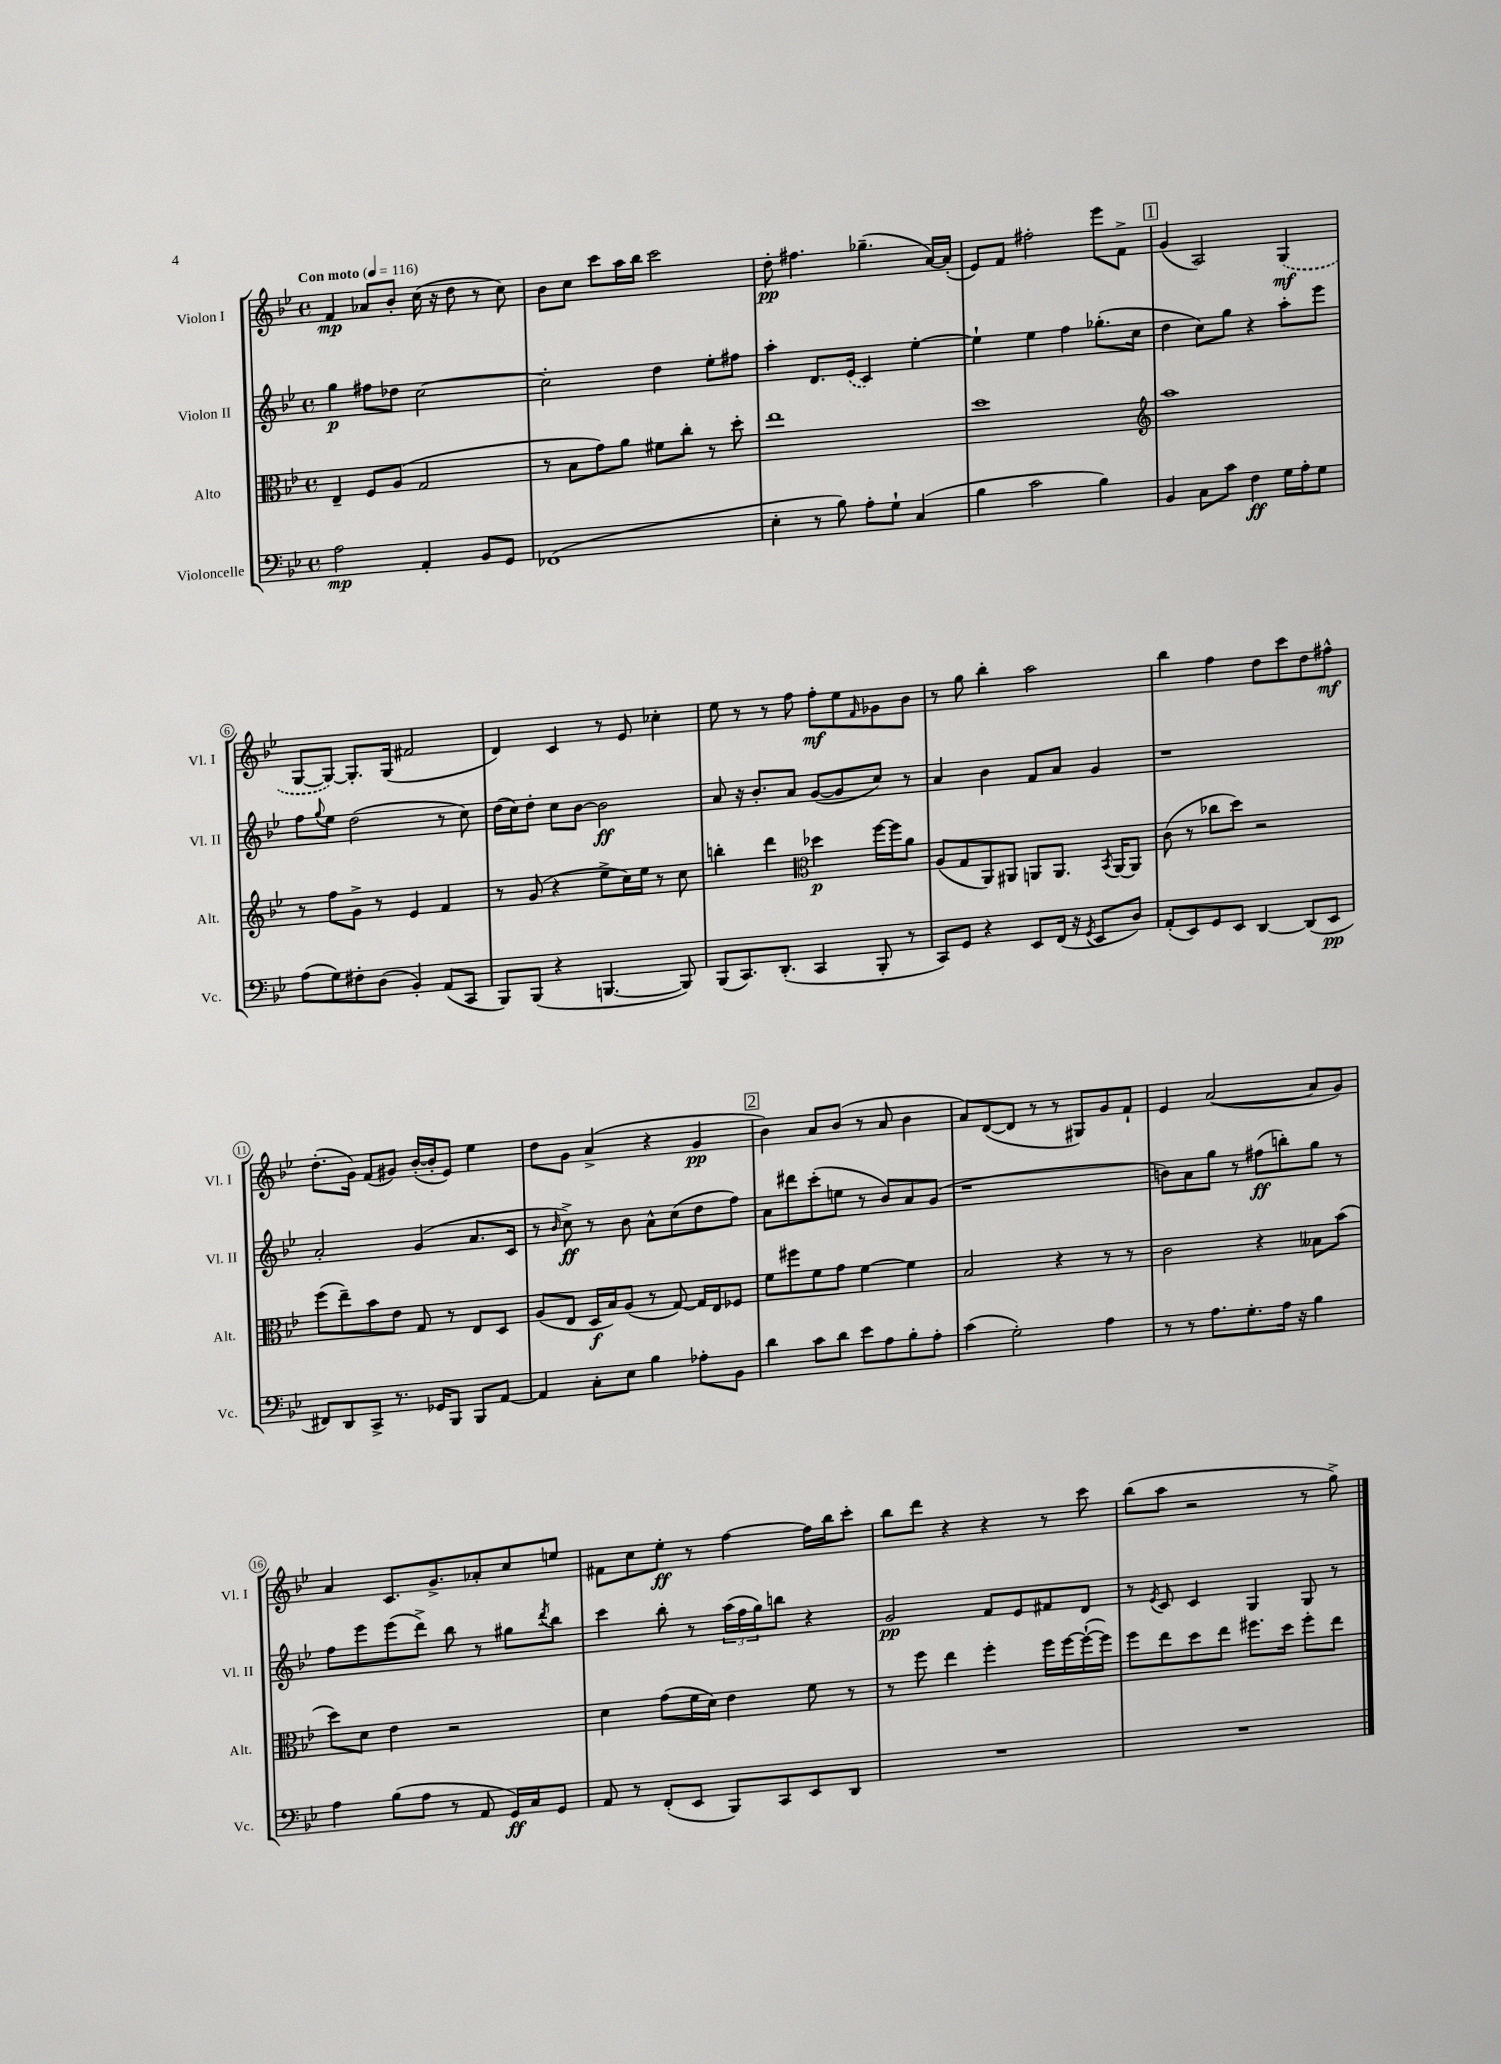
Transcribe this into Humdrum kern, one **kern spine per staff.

**kern	**dynam	**kern	**dynam	**kern	**dynam	**kern	**dynam
*part4	*part4	*part3	*part3	*part2	*part2	*part1	*part1
*staff4	*staff4	*staff3	*staff3	*staff2	*staff2	*staff1	*staff1
*I"Violoncelle	*	*I"Alto	*	*I"Violon II	*	*I"Violon I	*
*I'Vc.	*	*I'Alt.	*	*I'Vl. II	*	*I'Vl. I	*
*clefF4	*	*clefC3	*	*clefG2	*	*clefG2	*
*k[b-e-]	*	*k[b-e-]	*	*k[b-e-]	*	*k[b-e-]	*
*M4/4	*	*M4/4	*	*M4/4	*	*M4/4	*
*met(c)	*	*met(c)	*	*met(c)	*	*met(c)	*
*MM116	*	*MM116	*	*MM116	*	*MM116	*
=1	=1	=1	=1	=1	=1	=1	=1
!	!	!	!	!	!	!LO:TX:a:B:t=Con moto	!
2A\	mp	4E-~/	.	4gg\	p	4f/	mp
.	.	8F/L	.	8ff#X\L	.	8a-X/L	.
.	.	(8A/J	.	8dd-X\J	.	8b-'/J	.
4AA'/	.	2G/	.	[2cc\	.	(16cc\	.
.	.	.	.	.	.	16r	.
.	.	.	.	.	.	8dd\	.
8BB-/L	.	.	.	.	.	8r	.
8GG/J	.	.	.	.	.	8cc\)	.
=2	=2	=2	=2	=2	=2	=2	=2
(1FF-X	.	8r	.	2cc'\]	.	8b-\L	.
.	.	8B-\L	.	.	.	8cc\J	.
.	.	8g\)	.	.	.	8ccc\L	.
.	.	8a\J	.	.	.	16aa\L	.
.	.	.	.	.	.	16bb-\JJ	.
.	.	8f#X\L	.	4dd\	.	2ccc\	.
.	.	8cc'\J	.	.	.	.	.
.	.	8r	.	8ee-'\L	.	.	.
.	.	8dd'\	.	8ff#X\J	.	.	.
=3	=3	=3	=3	=3	=3	=3	=3
4E-'\	.	1ee-	.	4aa'\	.	8dd'\	pp
.	.	.	.	.	.	4.ff#X\	.
8r	.	.	.	8.d/L	.	.	.
8B-\)	.	.	.	.	.	.	.
.	.	.	.	(16e-/Jk	.	.	.
8A'\L	.	.	.	4c/)	.	(4.gg-X~\	.
8G`\J	.	.	.	.	.	.	.
(4C/	.	.	.	[4ee-'\	.	.	.
.	.	.	.	.	.	[16a/LL)	.
.	.	.	.	.	.	(16a'/JJ]	.
=4	=4	=4	=4	=4	=4	=4	=4
4B-\	.	1dd	.	4ee-`\]	.	8e-/L)	.
.	.	.	.	.	.	8f/J	.
2c\	.	.	.	4ee-\	.	2ff#X'\	.
.	.	.	.	4ff\	.	.	.
4B-\)	.	.	.	(8.gg-X'\L	.	8eee-\L	.
.	.	.	.	.	.	8f^\J	.
.	.	.	.	16cc\Jk	.	.	.
!!LO:REH:place=s1:t=1
=5	=5	=5	=5	=5	=5	=5	=5
*	*	*clefG2	*	*	*	*	*
4BB-/	.	1aa	.	4dd\	.	(4g/	.
8C\L	.	.	.	8cc\L)	.	2A/)	.
8c\J	.	.	.	8gg\J	.	.	.
4F\	ff	.	.	4r	.	.	.
16G\LL	.	.	.	8aa'\L	.	(4G/	mf
16A'\J	.	.	.	.	.	.	.
8G\J	.	.	.	8eee-\J	.	.	.
!!LO:LB:g=z
=6	=6	=6	=6	=6	=6	=6	=6
(8A\L	.	8r	.	8ff\L	.	[8G/L	.
.	.	.	.	8qqgg/	.	.	.
8G\)	.	8ff\L	.	8ee-\J	.	8G/J_)	.
8F#X'\	.	8g^\J	.	(2dd\	.	8.G'/L]	.
(8D\J	.	8r	.	.	.	.	.
.	.	.	.	.	.	(16G/Jk	.
4BB-'/)	.	4e-/	.	.	.	2f#X/	.
(8AA/L	.	4f/	.	8r	.	.	.
8CC/J	.	.	.	8cc\)	.	.	.
=7	=7	=7	=7	=7	=7	=7	=7
8BBB-/L)	.	8r	.	(16dd\LL	.	4d/)	.
.	.	.	.	16cc\J)	.	.	.
(8BBB-/J	.	(8g/	.	8dd'\J	.	.	.
4r	.	4r	.	8cc\L	.	4c/	.
.	.	.	.	[8b-\J	.	.	.
[4.BBBn/	.	8ee-^\L	.	2b-\]	ff	8r	.
.	.	16cc\L)	.	.	.	8e-/	.
.	.	16ee-\JJ	.	.	.	.	.
.	.	8r	.	.	.	4cc-X'\	.
8BBB/])	.	8cc\	.	.	.	.	.
=8	=8	=8	=8	=8	=8	=8	=8
(8BBB-/L	.	4bbn'\	.	8a/	.	8ee-\	.
8.CC/)	.	.	.	16r	.	8r	.
.	.	.	.	8.b-'/L	.	.	.
.	.	4ddd\	.	.	.	8r	.
(8.DD'/J	.	.	.	.	.	.	.
.	.	.	.	8a/J	.	8ff\	.
*	*	*clefC3	*	*	*	*	*
4CC/	.	4dd-X\	p	([8g/L	.	8ff'\L	mf
.	.	.	.	8g/]	.	8ee-\	.
.	.	.	.	.	.	16qqf/	.
8BBB-'/	.	[16ff\LL	.	8cc/J)	.	8g-X\	.
.	.	16ff\J]	.	.	.	.	.
8r	.	8a\J	.	8r	.	8b-\J	.
=9	=9	=9	=9	=9	=9	=9	=9
8CC/L)	.	(8A/L	.	4a/	.	8r	.
8GG/J	.	8G/	.	.	.	8gg\	.
4r	.	8AA/)	.	4b-\	.	4bb-'\	.
.	.	8AA#X/J	.	.	.	.	.
8EE-/L	.	8AAn/L	.	8f/L	.	2aa\	.
(16FF/Jk	.	8.AA/J	.	8a/J	.	.	.
16r	.	.	.	.	.	.	.
8qGG/	.	.	.	.	.	.	.
8EE-/L	.	.	.	4g/	.	.	.
.	.	8qBB-/	.	.	.	.	.
.	.	[16AA/KL	.	.	.	.	.
8D/J)	.	8AA/J]	.	.	.	.	.
=10	=10	=10	=10	=10	=10	=10	=10
(8AA'/L	.	(8c\	.	1r	.	4bb-\	.
8EE-/)	.	8r	.	.	.	.	.
8GG/	.	8cc-X\L	.	.	.	4ff\	.
8EE-/J	.	8dd\J)	.	.	.	.	.
[4DD/	.	2r	.	.	.	8dd\L	.
.	.	.	.	.	.	8ccc\	.
(8DD/L]	.	.	.	.	.	8dd\	.
8EE-/J	pp	.	.	.	.	8ff#X^^\J	mf
!!LO:LB:g=z
=11	=11	=11	=11	=11	=11	=11	=11
8FF#X/L)	.	(8ff\L	.	2a'/	.	(8.dd'\L	.
8DD/	.	8ee-~\)	.	.	.	.	.
.	.	.	.	.	.	16g\Jk)	.
8CC^/J	.	8b-\	.	.	.	(8f/L	.
8.r	.	8e-\J	.	.	.	8g#X/J)	.
.	.	8G/	.	(4g/	.	([16b-'/LL	.
16GG-X/KL	.	.	.	.	.	16b-'/J]	.
8BBB-/J	.	8r	.	.	.	8e-/J)	.
8BBB-/L	.	8E-/L	.	8.a/L	.	4ee-\	.
[8AA/J	.	8D/J	.	.	.	.	.
.	.	.	.	16c/Jk	.	.	.
=12	=12	=12	=12	=12	=12	=12	=12
4AA/]	.	(8A/L	.	8r	.	8dd\L	.
.	.	.	.	16qqb-/	.	.	.
.	.	8E-/J	.	8cc^\)	ff	8g\J	.
8C'\L	.	16D/LL	f	8r	.	(4a^/	.
.	.	16B-/J)	.	.	.	.	.
8E-\J	.	(8A/J	.	8b-\	.	.	.
4B-\	.	8r	.	8a^^\L	.	4r	.
.	.	[8G/)	.	(8cc\	.	.	.
8A-X'\L	.	16G/LL]	.	8dd\	.	4g/	pp
.	.	16E-/J	.	.	.	.	.
8BB-\J	.	8F-X/J	.	8ff\J)	.	.	.
!!LO:REH:place=s1:t=2
=13	=13	=13	=13	=13	=13	=13	=13
4d\	.	8f\L	.	8a\L	.	4b-\)	.
.	.	8ff#X\	.	8ddd#X\	.	.	.
8c\L	.	8f\	.	(8ccc'\	.	8a/L	.
8d\J	.	8g\J	.	8een\J	.	(8b-/J	.
8e-\L	.	[4f\	.	8r	.	8r	.
8A\	.	.	.	8b-/L)	.	8a/	.
8B-'\	.	4f\]	.	8a/	.	4b-\	.
8A'\J	.	.	.	(8g/J	.	.	.
=14	=14	=14	=14	=14	=14	=14	=14
(4c\	.	2B-/	.	1r	.	8a/L)	.
.	.	.	.	.	.	([8d/	.
2G'\)	.	.	.	.	.	8d/J]	.
.	.	.	.	.	.	8r	.
.	.	4r	.	.	.	8r	.
.	.	.	.	.	.	8G#X/L)	.
4A\	.	8r	.	.	.	8g/	.
.	.	8r	.	.	.	8f`/J	.
=15	=15	=15	=15	=15	=15	=15	=15
8r	.	2c\	.	8bn\L)	.	4e-/	.
8r	.	.	.	8a\	.	.	.
8.A\L	.	.	.	8gg\J	.	([2a/	.
.	.	.	.	8r	.	.	.
8.G'\	.	.	.	.	.	.	.
.	.	4r	.	(8ff#X\L	ff	.	.
16A\Jk	.	.	.	8bbn'\)	.	.	.
16r	.	.	.	.	.	.	.
4B-\	.	8B--X\L	.	8gg\J	.	8a/L]	.
.	.	(8b-\J	.	8r	.	8g/J)	.
!!LO:LB:g=z
=16	=16	=16	=16	=16	=16	=16	=16
4A\	.	8dd\L)	.	8ff\L	.	4a/	.
.	.	8d\J	.	8eee-\	.	.	.
(8B-\L	.	4e-\	.	(8eee-\	.	8.c/L	.
8A\J	.	.	.	8ddd^\J)	.	.	.
.	.	.	.	.	.	8.g^/	.
8r	.	2r	.	8bb-\	.	.	.
8AA/	.	.	.	8r	.	8a-X'/	.
16GG/LL)	ff	.	.	8gg#X\L	.	8cc/	.
16C/J	.	.	.	.	.	.	.
.	.	.	.	8qddd/	.	.	.
8GG/J	.	.	.	8bb-\J	.	8een/J	.
=17	=17	=17	=17	=17	=17	=17	=17
8AA/	.	4d\	.	4ccc\	.	8f#X\L	.
8r	.	.	.	.	.	8cc\	.
(8FF'/L	.	(8g\L	.	8bb-'\	.	8ee-'\J	ff
8EE-/J	.	16f\L	.	8r	.	8r	.
.	.	16d\JJ)	.	.	.	.	.
8BBB-/L)	.	4e-\	.	(24aa\LL	.	[4ff\	.
.	.	.	.	24ff\	.	.	.
.	.	.	.	24gg\J)	.	.	.
8CC/	.	.	.	8bbn\J	.	.	.
8EE-/	.	8f\	.	4r	.	16ff\LL]	.
.	.	.	.	.	.	16bb-\J	.
8DD/J	.	8r	.	.	.	8ccc'\J	.
=18	=18	=18	=18	=18	=18	=18	=18
1r	.	8r	.	2g/	pp	8bb-\L	.
.	.	8ff\	.	.	.	8ddd\J	.
.	.	4ee-\	.	.	.	4r	.
.	.	4ff'\	.	8f/L	.	4r	.
.	.	.	.	8e-/	.	.	.
.	.	16ff\LL	.	8f#X/	.	8r	.
.	.	[16ff\	.	.	.	.	.
.	.	(16ff`\_	.	8d/J	.	8ccc\	.
.	.	16ff\JJ])	.	.	.	.	.
=19	=19	=19	=19	=19	=19	=19	=19
1r	.	8ff\L	.	8r	.	(8bb-\L	.
.	.	.	.	8qe-/	.	.	.
.	.	8ee-\	.	8c/	.	8aa\J	.
.	.	8dd\	.	4c/	.	2r	.
.	.	8ee-\J	.	.	.	.	.
.	.	8.ff#X\L	.	4G/	.	.	.
.	.	16dd\Jk	.	.	.	.	.
.	.	8ff#'\L	.	8G/	.	8r	.
.	.	8ee-\J	.	8r	.	8gg^\)	.
==	==	==	==	==	==	==	==
*-	*-	*-	*-	*-	*-	*-	*-
